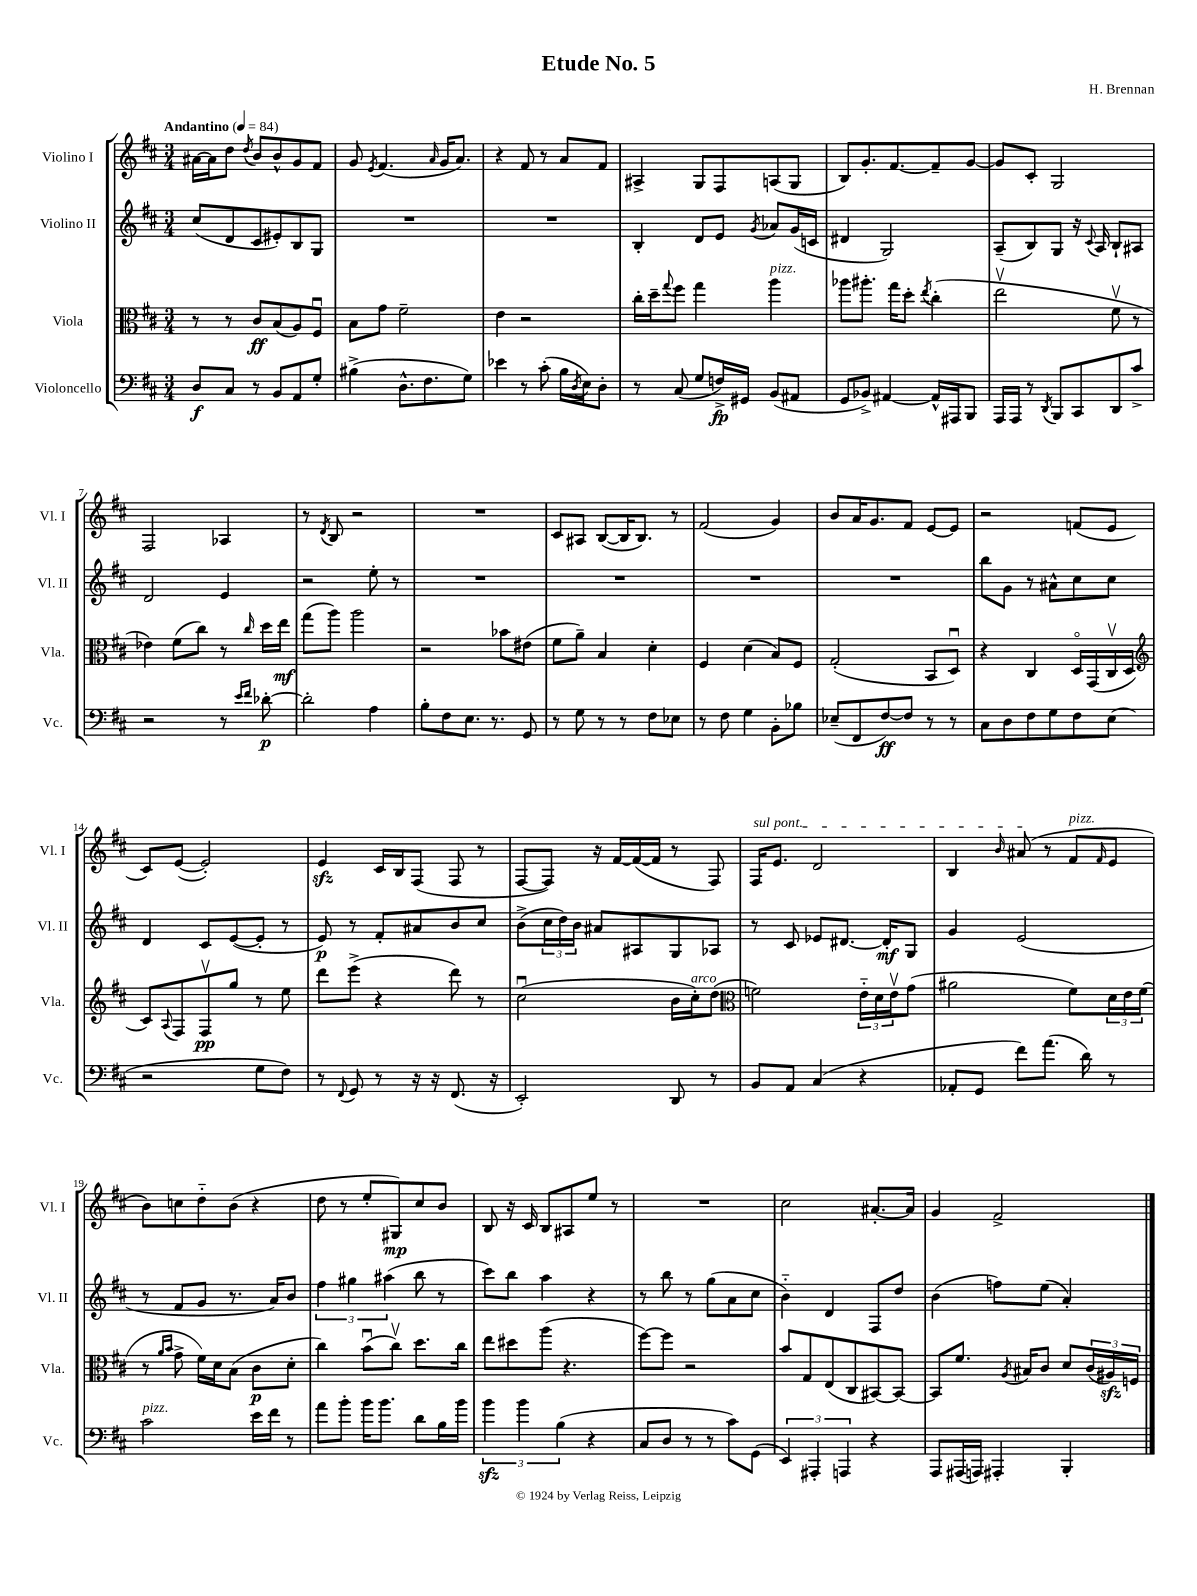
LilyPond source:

\header { title = "Etude No. 5" composer = "H. Brennan" }
<<
\new StaffGroup <<
\new Staff = "s0" \with { instrumentName = "Violino I" shortInstrumentName = "Vl. I" } {
    \clef treble \key d \major \numericTimeSignature \time 3/4 \tempo "Andantino" 4 = 84
    ais'16~ ais'16 d''8 \acciaccatura { d''8 } b'8 b'8-^ g'8 fis'8 |
    g'8 \acciaccatura { e'8 } fis'4.( \grace { a'16 } g'16 a'8.) |
    r4 fis'8 r8 a'8 fis'8 |
    ais4-> g8 fis8 a8( g8 |
    b8) g'8.-. fis'8.~ fis'8-- g'8~ |
    g'8 cis'8-. g2 |
    fis2 aes4 |
    r8 \acciaccatura { d'8 } b8 r2 |
    R2. |
    cis'8 ais8 b8~( b16 b8.) r8 |
    fis'2( g'4) |
    b'8 a'16 g'8. fis'8 e'8~ e'8 |
    r2 f'8( e'8 |
    cis'8) e'8~( e'2-.) |
    e'4\sfz cis'16 b16 fis8( fis8 r8 |
    fis8~ fis8) r16 fis'16~ fis'16~( fis'16 r8 fis8) |
    \once \override TextSpanner.bound-details.left.text = \markup { \italic "sul pont." } fis16\startTextSpan e'8. d'2 |
    b4 \grace { b'16 } ais'8\stopTextSpan( r8 fis'8^\markup { \italic "pizz." } \grace { fis'16 } e'8 |
    b'8) c''8 d''8-_ b'8( r4 |
    d''8 r8 e''8-. gis8\mp) cis''8 b'8 |
    b8 r16 cis'16 b8 ais8 e''8 r8 |
    R2. |
    cis''2 ais'8.~-. ais'16 |
    g'4 fis'2-> \bar "|." |
}
\new Staff = "s1" \with { instrumentName = "Violino II" shortInstrumentName = "Vl. II" } {
    \clef treble \key d \major \numericTimeSignature \time 3/4
    cis''8( d'8 cis'8 eis'8-.) b8 g8 |
    R2. |
    R2. |
    b4-. d'8 e'8 \acciaccatura { g'8 } aes'8 g'16( c'16 |
    dis'4 g2) |
    a8--( b8) g8 r16 \appoggiatura { cis'8 } a16 b8-! ais8 |
    d'2 e'4 |
    r2 e''8-. r8 |
    R2. |
    R2. |
    R2. |
    R2. |
    b''8 g'8 r8 ais'8-^ cis''8 cis''8 |
    d'4 cis'8 e'8~( e'8-. r8 |
    e'8\p) r8 fis'8-. ais'8 b'8 cis''8 |
    b'8->( \tuplet 3/2 { cis''16 d''16) b'16 } ais'8 ais8 g8 aes8 |
    r8 cis'8 ees'8 dis'8.~ dis'16-.\mf g8 |
    g'4 e'2( |
    r8 fis'8 g'8 r8. a'16) b'8 |
    \tuplet 3/2 { fis''4 gis''4 ais''4( } b''8 r8 |
    cis'''8) b''8 a''4 r4 |
    r8 b''8 r8 g''8( a'8 cis''8 |
    b'4-_) d'4 fis8 d''8 |
    b'4( f''8) e''8( a'4-.) \bar "|." |
}
\new Staff = "s2" \with { instrumentName = "Viola" shortInstrumentName = "Vla." } {
    \clef alto \key d \major \numericTimeSignature \time 3/4
    r8 r8 cis'8\ff b8( a8) fis8\downbow |
    b8 g'8 fis'2-- |
    e'4 r2 |
    cis''16-. d''16-- \appoggiatura { g''8 } fis''8 g''4 a''4^\markup { \italic "pizz." } |
    aes''8 ais''8.-. g''16 d''8-. \acciaccatura { e''8 } cis''4-.( |
    e''2\upbow fis'8\upbow r8 |
    ees'4) fis'8( cis''8) r8 \grace { cis''16 } d''16 e''16\mf |
    g''8( a''8) a''2 |
    r2 bes'8 eis'8( |
    fis'8 a'8--) b4 d'4-. |
    fis4 d'4( b8) fis8 |
    g2-.( b,8 d8\downbow) |
    r4 cis4 d16\flageolet g,16( cis16\upbow d16 |
    \clef treble cis'8) \appoggiatura { a8 } fis8 fis8\upbow\pp g''8 r8 e''8 |
    d'''8 e'''8->( r4 d'''8) r8 |
    cis''2\downbow( b'16 cis''16-.^\markup { \italic "arco" }) d''8( |
    \clef alto f'2) \tuplet 3/2 { e'16-_ d'16 e'16\upbow } g'8( |
    ais'2 fis'8) \tuplet 3/2 { d'16 e'16 fis'16( } |
    r8 \grace { a'16 b'16 } g'8-> fis'16) d'16 b8( cis'8\p d'8-. |
    cis''4) b'8\downbow( cis''8\upbow) d''8. cis''16 |
    e''8 dis''8 a''8( r4. |
    fis''8~) fis''8 r2 |
    b'8 g8 e8( cis8 bis,8~) bis,8~ |
    bis,8 fis'8. \acciaccatura { a8 } bis16 cis'8 d'8 \tuplet 3/2 { cis'16( ais16\sfz) f16 } \bar "|." |
}
\new Staff = "s3" \with { instrumentName = "Violoncello" shortInstrumentName = "Vc." } {
    \clef bass \key d \major \numericTimeSignature \time 3/4
    d8\f cis8 r8 b,8 a,8 g8-. |
    bis4->( d8.-^ fis8. g8) |
    ees'4 r8 cis'8-.( b16 \acciaccatura { d8 } e16) d8-. |
    r8 cis8( g8 f16->\fp) gis,16 b,8( ais,8 |
    g,8 bes,8->) ais,4~ ais,16-^ ais,,16 b,,8 |
    a,,16 a,,16 r8 \acciaccatura { d,8 } b,,8 cis,8 d,8 cis'8-> |
    r2 r8 \grace { e'16 fis'16 } des'8~-.\p |
    des'2-. a4 |
    b8-. fis8 e8. r8. g,8 |
    r8 g8 r8 r8 fis8 ees8 |
    r8 fis8 g4 b,8-. bes8 |
    ees8--( fis,8 fis8~\ff) fis8 r8 r8 |
    cis8 d8 fis8 g8 fis8 e8( |
    r2 g8 fis8) |
    r8 \appoggiatura { fis,8 } g,8 r8 r16 r16 fis,8.( r16 |
    e,2-.) d,8 r8 |
    b,8 a,8 cis4( r4 |
    aes,8-. g,8 fis'8) a'8.( d'16) r8 |
    cis'2^\markup { \italic "pizz." } e'16 fis'16 r8 |
    a'8 b'8-. b'16 b'8. d'8 b16 b'16 |
    \tuplet 3/2 { b'4\sfz b'4 b4( } r4 |
    cis8 d8 r8 r8 cis'8) g,8( |
    \tuplet 3/2 { e,4) ais,,4-. a,,4 } r4 |
    a,,8 ais,,16( a,,16) ais,,4-. b,,4-. \bar "|." |
}
>>
>>
